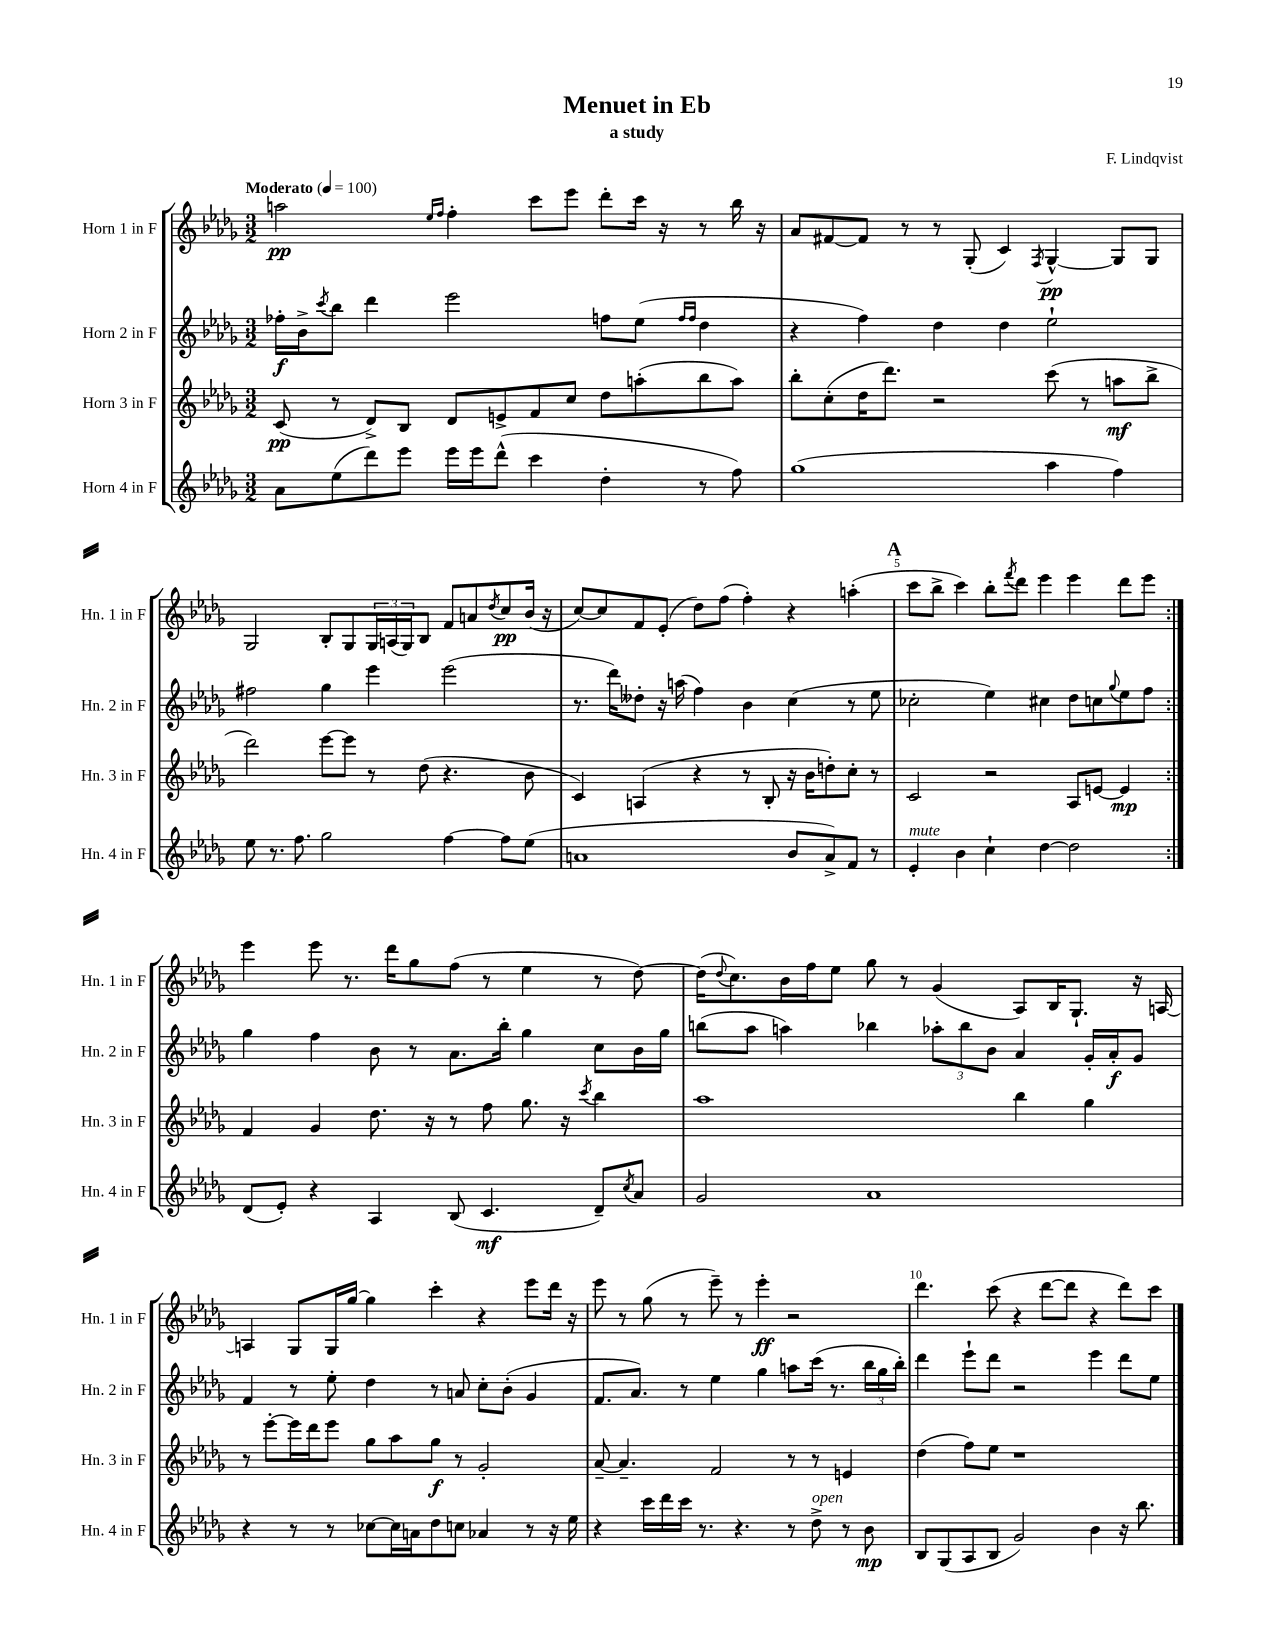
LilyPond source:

\header { title = "Menuet in Eb" composer = "F. Lindqvist" subtitle = "a study" }
<<
\new StaffGroup <<
\new Staff = "s0" \with { instrumentName = "Horn 1 in F" shortInstrumentName = "Hn. 1 in F" } {
    \clef treble \key des \major \numericTimeSignature \time 3/2 \tempo "Moderato" 4 = 100
    \repeat volta 2 { a''2\pp \grace { ees''16 f''16 } f''4-. c'''8 ees'''8 des'''8-. c'''16 r16 r8 bes''16 r16 |
    aes'8 fis'8~ fis'8 r8 r8 ges8-.( c'4) \acciaccatura { f8 } ges4~-^\pp ges8 ges8 |
    ges2 bes8-. ges8 \tuplet 3/2 { ges16 a16( ges16) } bes8 f'8 a'8 \acciaccatura { des''8 } c''8\pp bes'16( r16 |
    c''8~) c''8 f'8 ees'8-.( des''8) f''8( f''4-.) r4 a''4-.( |
    \mark \markup { \bold "A" } c'''8 bes''8-> c'''4) bes''8-. \acciaccatura { f'''8 } des'''8 ees'''4 ees'''4 des'''8 ees'''8 | }
    ees'''4 ees'''8 r8. des'''16 ges''8 f''8( r8 ees''4 r8 des''8~) |
    des''16( \appoggiatura { des''8 } c''8.) bes'16 f''16 ees''8 ges''8 r8 ges'4( aes8) bes16 ges8.-! r16 a16~ |
    a4 ges8 ges16 ges''16~ ges''4 c'''4-. r4 ees'''8 des'''16 r16 |
    ees'''8 r8 ges''8( r8 ees'''8--) r8 ees'''4-.\ff r2 |
    des'''4. c'''8( r4 des'''8~ des'''8 r4 des'''8) c'''8 \bar "|." |
}
\new Staff = "s1" \with { instrumentName = "Horn 2 in F" shortInstrumentName = "Hn. 2 in F" } {
    \clef treble \key des \major \numericTimeSignature \time 3/2
    \repeat volta 2 { fes''16-.\f bes'16-> \acciaccatura { c'''8 } bes''8 des'''4 ees'''2 f''8 ees''8( \grace { f''16 f''16 } des''4 |
    r4 f''4) des''4 des''4 ees''2-! |
    fis''2 ges''4 ees'''4 ees'''2( |
    r8. des'''16) deses''8-. r16 a''16( f''4) bes'4 c''4( r8 ees''8 |
    \mark \markup { \bold "A" } ces''2-. ees''4) cis''4 des''8 c''8 \appoggiatura { ges''8 } ees''8 f''8 | }
    ges''4 f''4 bes'8 r8 aes'8. bes''16-. ges''4 c''8 bes'16 ges''16 |
    b''8( aes''8 a''4) bes''4 \tuplet 3/2 { aes''8-. bes''8 bes'8 } aes'4 ges'16-. aes'16-.\f ges'8 |
    f'4 r8 ees''8-. des''4 r8 a'8 c''8-. bes'8-.( ges'4 |
    f'8. aes'8.) r8 ees''4 ges''4 a''8 c'''16( r8. \tuplet 3/2 { bes''16 ges''16 bes''16-.) } |
    des'''4 ees'''8-! des'''8 r2 ees'''4 des'''8 ees''8 \bar "|." |
}
\new Staff = "s2" \with { instrumentName = "Horn 3 in F" shortInstrumentName = "Hn. 3 in F" } {
    \clef treble \key des \major \numericTimeSignature \time 3/2
    \repeat volta 2 { c'8\pp( r8 des'8->) bes8 des'8 e'8-> f'8 c''8 des''8 a''8-.( bes''8 a''8) |
    bes''8-. c''8-.( des''16 des'''8.) r2 c'''8( r8 a''8\mf bes''8-> |
    des'''2) ees'''8~ ees'''8 r8 des''8( r4. bes'8 |
    c'4) a4( r4 r8 bes8-. r16 bes'16 d''8-.) c''8-. r8 |
    \mark \markup { \bold "A" } c'2 r2 aes8 e'8~ e'4\mp | }
    f'4 ges'4 des''8. r16 r8 f''8 ges''8. r16 \acciaccatura { c'''8 } bes''4 |
    aes''1 bes''4 ges''4 |
    r8 ees'''8~-. ees'''16 des'''16 ees'''8 ges''8 aes''8 ges''8\f r8 ges'2-. |
    aes'8~-- aes'4.-- f'2 r8 r8 e'4 |
    des''4( f''8) ees''8 r1 \bar "|." |
}
\new Staff = "s3" \with { instrumentName = "Horn 4 in F" shortInstrumentName = "Hn. 4 in F" } {
    \clef treble \key des \major \numericTimeSignature \time 3/2
    \repeat volta 2 { aes'8 ees''8( des'''8) ees'''8 ees'''16 ees'''16 des'''8-^( c'''4 des''4-. r8 f''8) |
    ges''1( aes''4 f''4) |
    ees''8 r8. f''8. ges''2 f''4~ f''8 ees''8( |
    a'1 bes'8 a'8->) f'8 r8 |
    \mark \markup { \bold "A" } ees'4-.^\markup { \italic "mute" } bes'4 c''4-! des''4~ des''2 | }
    des'8( ees'8-.) r4 aes4 bes8( c'4.\mf des'8--) \acciaccatura { c''8 } aes'8 |
    ges'2 aes'1 |
    r4 r8 r8 ces''8~ ces''16 a'16 des''8 c''8 aes'4 r8 r16 ees''16 |
    r4 c'''16 des'''16 c'''16 r8. r4. r8 des''8->^\markup { \italic "open" } r8 bes'8\mp |
    bes8 ges8( aes8 bes8 ges'2) bes'4 r16 bes''8. \bar "|." |
}
>>
>>
\layout { \context { \Score \override BarNumber.break-visibility = ##(#f #t #t) barNumberVisibility = #(every-nth-bar-number-visible 5) } }
